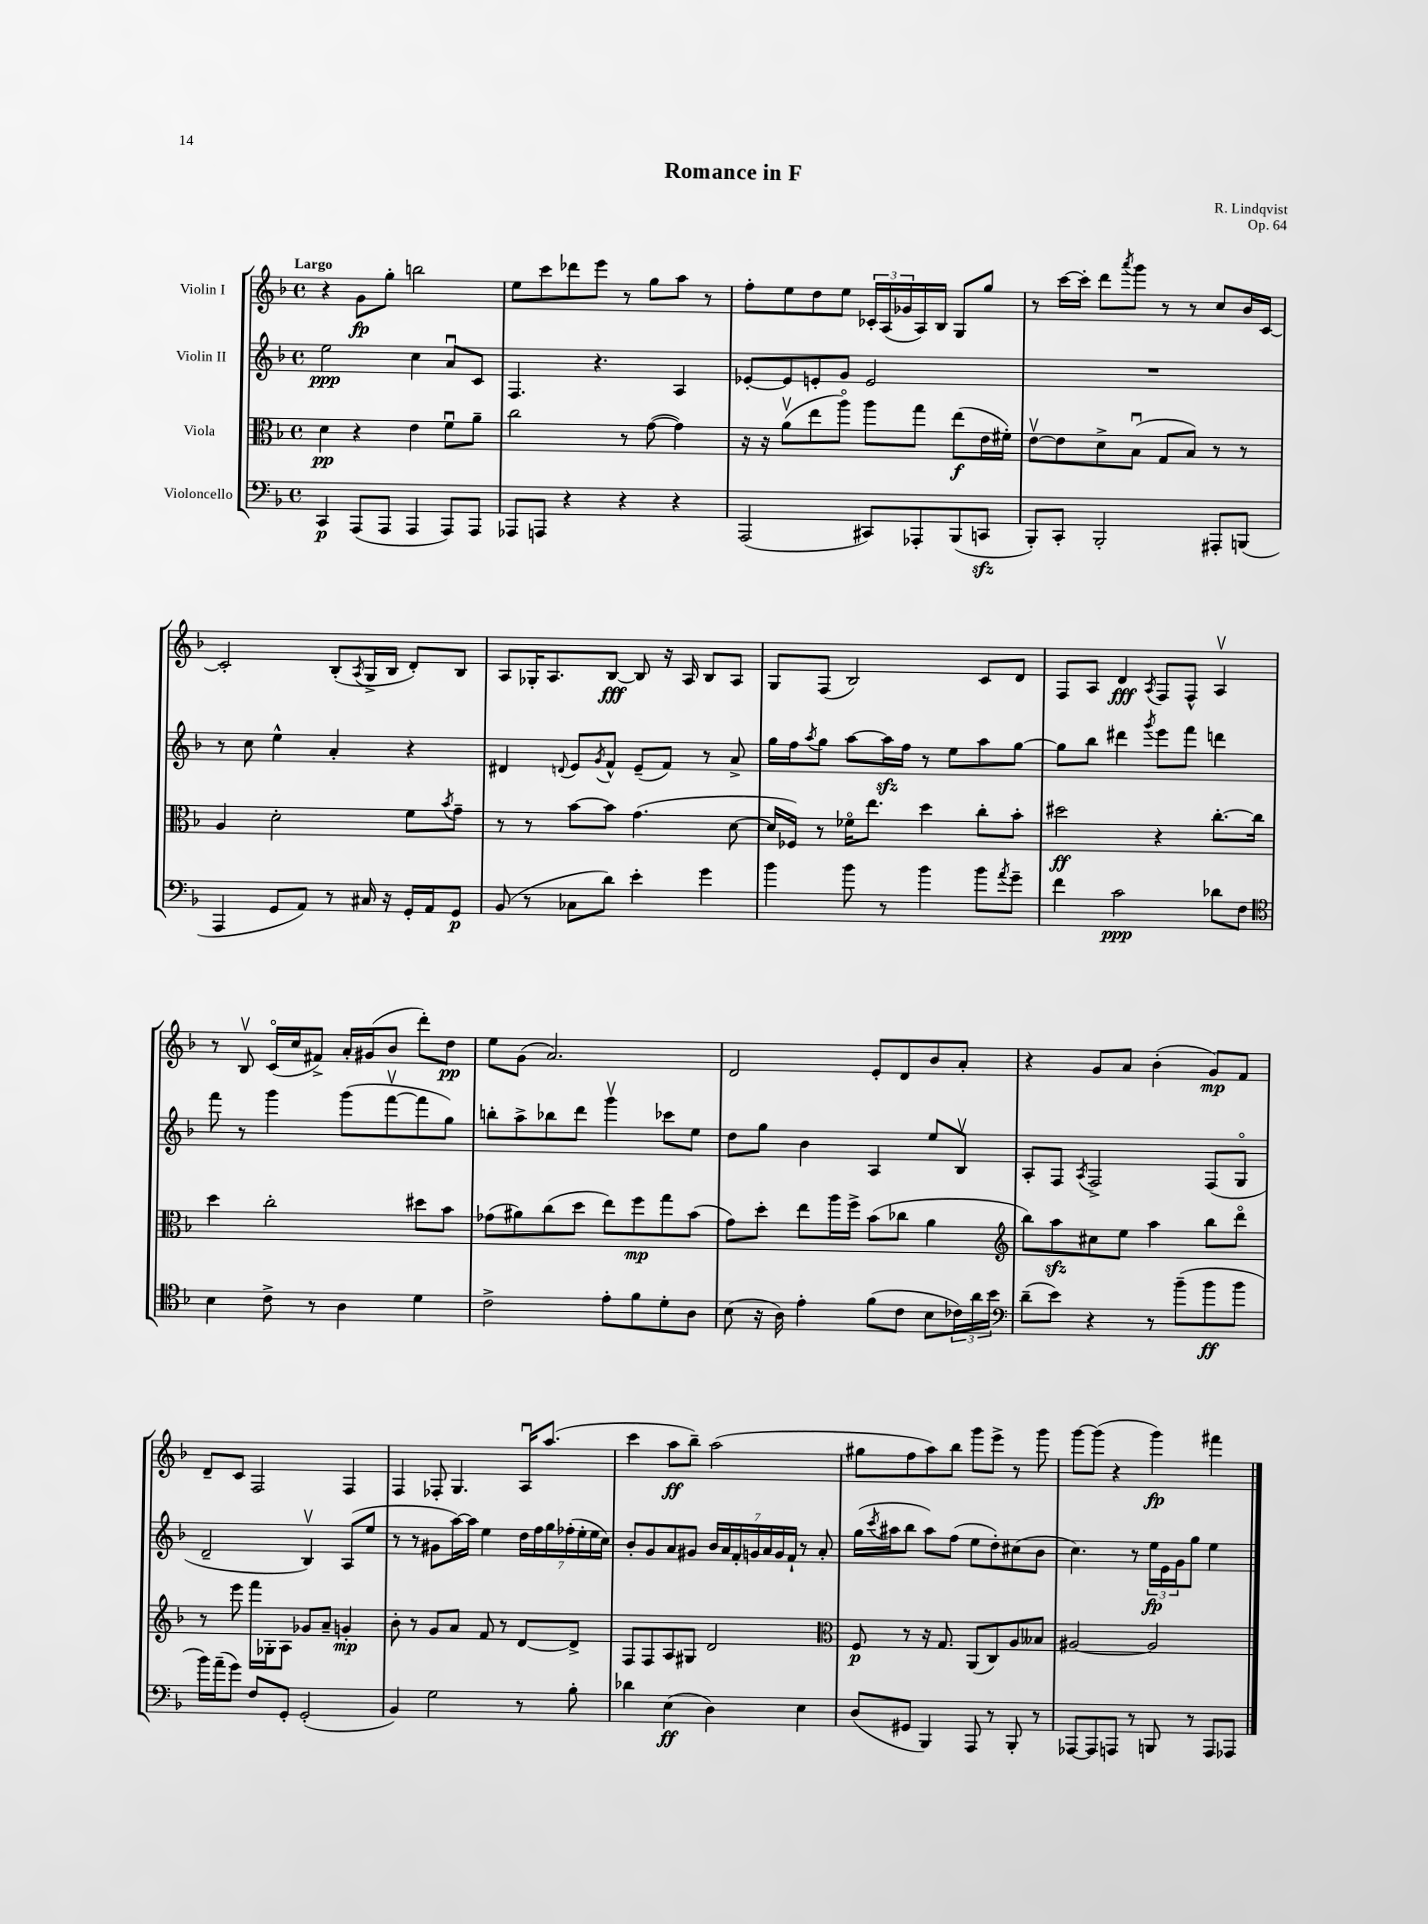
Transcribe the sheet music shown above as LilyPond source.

\header { title = "Romance in F" composer = "R. Lindqvist" opus = "Op. 64" }
<<
\new StaffGroup <<
\new Staff = "s0" \with { instrumentName = "Violin I" } {
    \clef treble \key f \major \defaultTimeSignature \time 4/4 \tempo "Largo"
    r4 g'8\fp g''8-. b''2 |
    e''8 c'''8 des'''8 e'''8 r8 g''8 a''8 r8 |
    f''8-. e''8 d''8 e''8 \tuplet 3/2 { ces'16-. a16( ges'16 } a16) bes16 g8 g''8 |
    r8 c'''16~ c'''16-. d'''8 \acciaccatura { a'''8 } g'''8 r8 r8 c''8 bes'16 c'16~ |
    c'2-. bes8-.( \acciaccatura { a8 } g16-> bes16 d'8-.) bes8 |
    a8 ges16-. a8. bes8~\fff bes8 r16 a16 bes8 a8 |
    g8 f8( bes2) c'8 d'8 |
    f8 a8 d'4\fff \acciaccatura { a8 } f8 f8-^ a4\upbow |
    r8 bes8\upbow c'16\flageolet( c''16 fis'8->) a'16-. gis'16( bes'8 d'''8-.) d''8\pp |
    e''8 g'8( a'2.) |
    d'2 e'8-. d'8 bes'8 a'8-. |
    r4 g'8 a'8 bes'4-.( g'8\mp) f'8 |
    d'8-- c'8 f2 f4 |
    f4 fes8-. g4. a16\downbow a''8.( |
    c'''4 a''8\ff bes''8--) a''2( |
    gis''8 f''8 a''8) bes''8 g'''8 e'''8-> r8 g'''8 |
    g'''8~ g'''8( r4 g'''4\fp) fis'''4 \bar "|." |
}
\new Staff = "s1" \with { instrumentName = "Violin II" } {
    \clef treble \key f \major \defaultTimeSignature \time 4/4
    e''2\ppp c''4 a'8\downbow c'8 |
    f4. r4. a4 |
    ees'8~-. ees'8 e'8-. g'8 e'2 |
    R1 |
    r8 c''8 e''4-^ a'4-. r4 |
    dis'4 \appoggiatura { d'8 } e'8 \acciaccatura { g'8 } f'8-^ e'8--( f'8) r8 a'8-> |
    g''16 f''16 \acciaccatura { a''8 } g''8 a''8~ a''16\sfz f''16 r8 e''8 a''8 g''8~ |
    g''8 bes''8 dis'''4 \acciaccatura { g'''8 } e'''8 f'''8 d'''4 |
    f'''8 r8 g'''4 g'''8( f'''8~\upbow f'''8 g''8) |
    b''8-. a''8-> bes''8 d'''8 g'''4\upbow ces'''8 e''8 |
    d''8 g''8 bes'4 a4 e''8 bes8\upbow |
    a8-. f8 \acciaccatura { a8 } f2-> f8( g8\flageolet |
    d'2-- bes4\upbow) a8( e''8 |
    r8 r8 gis'8 a''16~) a''16 e''4 \tuplet 7/4 { d''16 f''16 g''16 fes''16-.( e''16-. e''16 c''16) } |
    bes'8-. g'8 a'8 gis'8 \tuplet 7/4 { bes'16 a'16 f'16-. g'16 a'16 g'16 f'16-! } r8 a'8-. |
    g''16( \acciaccatura { c'''8 } ais''16 bes''8 ais''8) f''8( e''8 d''8-.) cis''8( bes'8 |
    c''4.) r8 \tuplet 3/2 { e''16\fp e'16 g'16 } g''8 e''4 \bar "|." |
}
\new Staff = "s2" \with { instrumentName = "Viola" } {
    \clef alto \key f \major \defaultTimeSignature \time 4/4
    d'4\pp r4 e'4 f'8\downbow a'8-- |
    c''2 r8 g'8~( g'4) |
    r16 r16 a'8\upbow( e''8 a''8\flageolet) a''8 g''8 e''8\f( e'16 fis'16-.) |
    e'8~\upbow e'8 d'8-> bes8\downbow( g8 bes8) r8 r8 |
    a4 d'2-. f'8 \acciaccatura { bes'8 } g'8-- |
    r8 r8 bes'8~ bes'8 g'4.( d'8~ |
    d'16 fes16) r8 fes'16\flageolet e''8. d''4 c''8-. bes'8-. |
    dis''2\ff r4 c''8.~-. c''16 |
    d''4 c''2-. dis''8 bes'8 |
    ges'8( ais'8) c''8( d''8 e''8) f''8\mp g''8 bes'8( |
    g'8) d''8-. e''8 a''16 f''16-> bes'8( ces''8 a'4 |
    \clef treble bes''8) a''8\sfz cis''8 e''8 a''4 bes''8 d'''8\flageolet |
    r8 e'''8 f'''16 ges16-. a8 ges'8 a'8-- g'4-.\mp |
    bes'8-. r8 g'8 a'8 f'8 r8 d'8~ d'8-> |
    f8 f8 a8 gis8 d'2 |
    \clef alto f8\p r8 r16 g8. a,8( c8) a8 beses8 |
    ais2~ ais2 \bar "|." |
}
\new Staff = "s3" \with { instrumentName = "Violoncello" } {
    \clef bass \key f \major \defaultTimeSignature \time 4/4
    c,4\p a,,8( a,,8 a,,4 a,,8) a,,8 |
    aes,,8 a,,8 r4 r4 r4 |
    a,,2( cis,8) aes,,8-. bes,,8( c,8\sfz |
    bes,,8-.) c,8-. bes,,2-. ais,,8-. b,,8( |
    a,,4 g,8 a,8) r8 cis16 r16 g,16-. a,16 g,8\p |
    bes,8( r8 ces8 d'8) e'4-. g'4 |
    bes'4 bes'8 r8 bes'4 bes'8 \acciaccatura { a'8 } g'8-- |
    f'4 c'2\ppp des'8 f8 |
    \clef tenor bes4 c'8-> r8 a4 d'4 |
    c'2-> e'8-. f'8 d'8-. a8 |
    bes8( r16 a16) e'4-. f'8( c'8 bes8 \tuplet 3/2 { ces'16) a'16 bes'16 } |
    \clef bass d'8--( e'8) r4 r8 bes'8--( bes'8\ff bes'8 |
    bes'16) a'16--( g'8) f8 g,8-. g,2-.( |
    bes,4) g2 r8 bes8-. |
    des'4 e4\ff( d4) e4 |
    d8( gis,8 bes,,4) a,,8 r8 bes,,8-. r8 |
    aes,,8~ aes,,8 a,,8 r8 b,,8 r8 a,,8 aes,,8 \bar "|." |
}
>>
>>
\layout { \context { \Score \remove "Bar_number_engraver" } }
